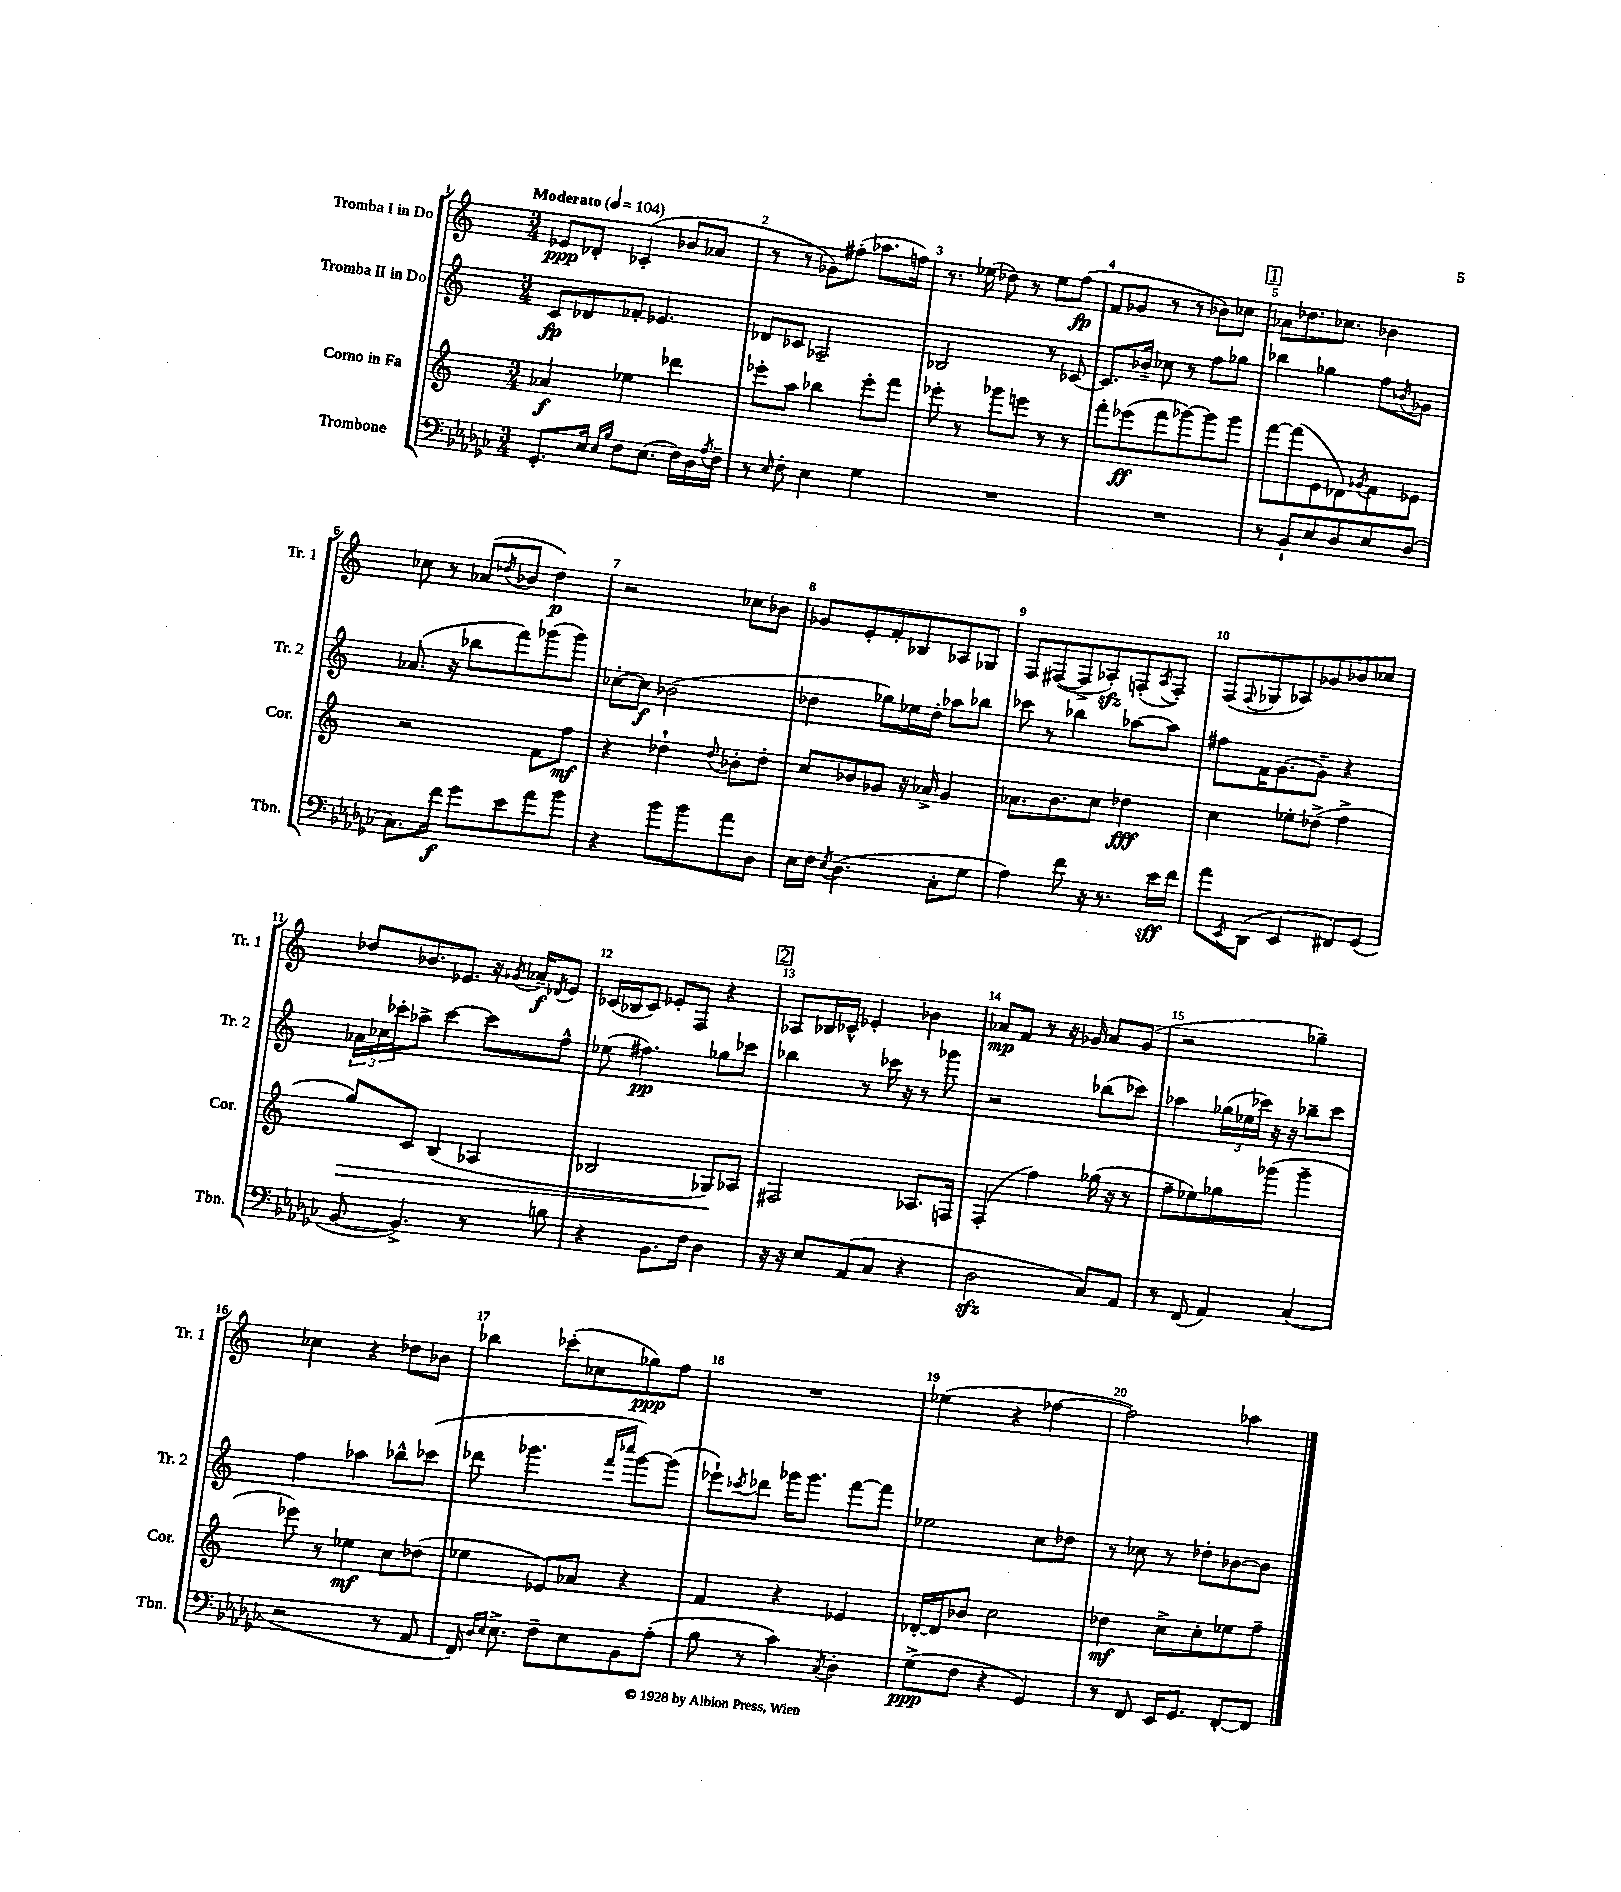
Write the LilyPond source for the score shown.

<<
\new StaffGroup <<
\new Staff = "s0" \with { instrumentName = "Tromba I in Do" shortInstrumentName = "Tr. 1" } {
    \clef treble \key c \major \numericTimeSignature \time 3/4 \tempo "Moderato" 4 = 104
    ees'8\ppp des'8-. ces'4-.( bes'8 aes'8 |
    r8 r8 ges'8) fis''8-.( aes''8. f''16) |
    r8. ees''16( des''8) r8 ees''8 f''8\fp( |
    f'8 ges'8 r8 r8 bes'8) ces''8 |
    \mark \markup { \box "1" } aes'8 des''8. ces''8. bes'4 |
    ces''8 r8 aes'8( \acciaccatura { des''8 } bes'8 des''4\p) |
    r2 ces''8 bes'8 |
    ges'8 e'8-. f'8-. bes8 aes8 ges8 |
    f8 fis8~( fis8-> aes8-.\sfz) f8-.( \acciaccatura { aes8 } f8-.) |
    f8( \appoggiatura { f8 } ges8 aes8) ges'8 bes'8 ces''8 |
    des''8 bes'8. ees'8. r16 \acciaccatura { ges'8 } aes'16--\f \acciaccatura { des'8 } ees'8 |
    ces'16( bes16 ces'8) ees'8-. f8 r4 |
    \mark \markup { \box "2" } aes8 bes16 ces'16-^ ees'4-. bes'4 |
    aes'8\mp f'8 r8 r16 ges'16 aes'8 ges'8( |
    r2 ges''4--) |
    ces''4 r4 des''8 bes'8 |
    bes''4 ces'''8-.( ces''8 ges''8\ppp) f''8 |
    R2. |
    ees''4( r4 fes''4~ |
    fes''2) aes''4 \bar "|." |
}
\new Staff = "s1" \with { instrumentName = "Tromba II in Do" shortInstrumentName = "Tr. 2" } {
    \clef treble \key c \major \numericTimeSignature \time 3/4
    c'8\fp des'8 fes'8-. ees'4. |
    des'8 ces'8 aes2-- |
    bes2 r8 ces'8~ |
    ces'8. bes'16-- ces''8 r8 f''8 ges''8 |
    \mark \markup { \box "1" } bes''4 ges''4 f''8 \acciaccatura { bes'8 } ges'8 |
    aes'8.( r16 bes''8 f'''8) ges'''8( ges'''8) |
    ces''8~-. ces''8\f bes'2( |
    des''4 ges''8) ees''16 des''16-. aes''8 bes''8 |
    ces'''8 r8 bes''4 aes''8~ aes''8 |
    fis''8 f'16 g'8.~ g'8-- r4 |
    \tuplet 3/2 { aes'16 ces''16 ces'''16-. } aes''8-> ces'''4~ ces'''8 f''8-^ |
    ees''8( fis''4.\pp) ges''8 ces'''8 |
    \mark \markup { \box "2" } bes''4 r8 ces'''16 r16 r8 ges'''8 |
    r2 bes''8( ces'''8) |
    aes''4 \tuplet 3/2 { ges''16( ees''16 ces'''16) } r16 r16 bes''8-- ces'''8 |
    f''4 aes''4 bes''8-^ ces'''8( |
    des'''8 ges'''4. \grace { f'''16 ces''''16 } ges'''8~) ges'''8( |
    ees'''8-!) \acciaccatura { ces'''8 } des'''8 ges'''16 ges'''8. f'''8~ f'''8 |
    ees''2 c''8 des''8 |
    r8 ces''8 r8 des''8-. bes'8~ bes'8 \bar "|." |
}
\new Staff = "s2" \with { instrumentName = "Corno in Fa" shortInstrumentName = "Cor." } {
    \clef treble \key c \major \numericTimeSignature \time 3/4
    aes'4\f ees''4 des'''4 |
    ees'''8-. a''8 bes''4 ees'''8-. f'''8 |
    ees'''8-. r8 ges'''8 e'''8 r8 r8 |
    f'''8-. ees'''8\ff( f'''8 ges'''8~) ges'''8 ges'''8 |
    \mark \markup { \box "1" } f'''8~ f'''8( e'8 des'8) \acciaccatura { ges'8 } f'8 ees'8 |
    r2 f'8 f''8\mf |
    r4 des''4-! \appoggiatura { des''8 } bes'8-. des''8-. |
    c''8 bes'8 ges'8 r16 aes'16-> ges'4 |
    aes'8. b'8. c''8 des''4\fff |
    c''4 ees''8-. des''8->( f''4-> |
    g''8\>) c'8 b4( aes4 |
    bes2 ges8\!) aes8 |
    \mark \markup { \box "2" } fis2 aes8. f16 |
    f4-.( f''4) ges''16( r16 r8 |
    f''8-- ees''8) ges''8 ges'''8( ges'''4-- |
    ees'''8) r8 ees''4\mf c''8 des''8( |
    ees''4 ees'8) aes'8 r4 |
    f'4 r4 ees'4 |
    des'16~-. des'16 bes'8 c''2 |
    des''4\mf c''8-> c''8-. ees''8 f''8-- \bar "|." |
}
\new Staff = "s3" \with { instrumentName = "Trombone" shortInstrumentName = "Tbn." } {
    \clef bass \key ges \major \numericTimeSignature \time 3/4
    ges,8.-. ees16 \grace { ees16 bes16 } f8 ees8.( f16) des16 \acciaccatura { aes8 } f16-- |
    r8 \grace { ees16 } f8-. ees4 ges4 |
    R2. |
    R2. |
    \mark \markup { \box "1" } r8 bes,8-! ees8 des8 ees8 des8( |
    ces8.) f'16\f ges'8 ees'8 aes'8 bes'8 |
    r4 bes'8 bes'8 aes'8 des8 |
    ees16 f16 \acciaccatura { ees8 } des4.( ces8-. ges8 |
    aes4) f'8 r16 r8. ees'16\sff f'16 |
    aes'8 \acciaccatura { ees,8 } des,8( ees,4 fis,8) ges,8( |
    bes,8~ bes,4.->) r8 b8 |
    r4 bes,8. f16 des4 |
    \mark \markup { \box "2" } r16 r16 ees8 aes,8( ces8 r4 |
    des2\sfz ces8) aes,8 |
    r8 f,8( aes,4) ces4( |
    r2 r8 aes,8 |
    f,16) \grace { des16 ees16 } ees8.-> f8-- ees8 bes,8 aes8-.( |
    bes8 r8 ces'4) \acciaccatura { ces8 } des4-. |
    ges8->\ppp( f8 r4 ges,4) |
    r8 f,8 ees,16 ges,8. f,8~-. f,8 \bar "|." |
}
>>
>>
\layout { \context { \Score \override BarNumber.break-visibility = ##(#f #t #t) barNumberVisibility = #all-bar-numbers-visible } }
